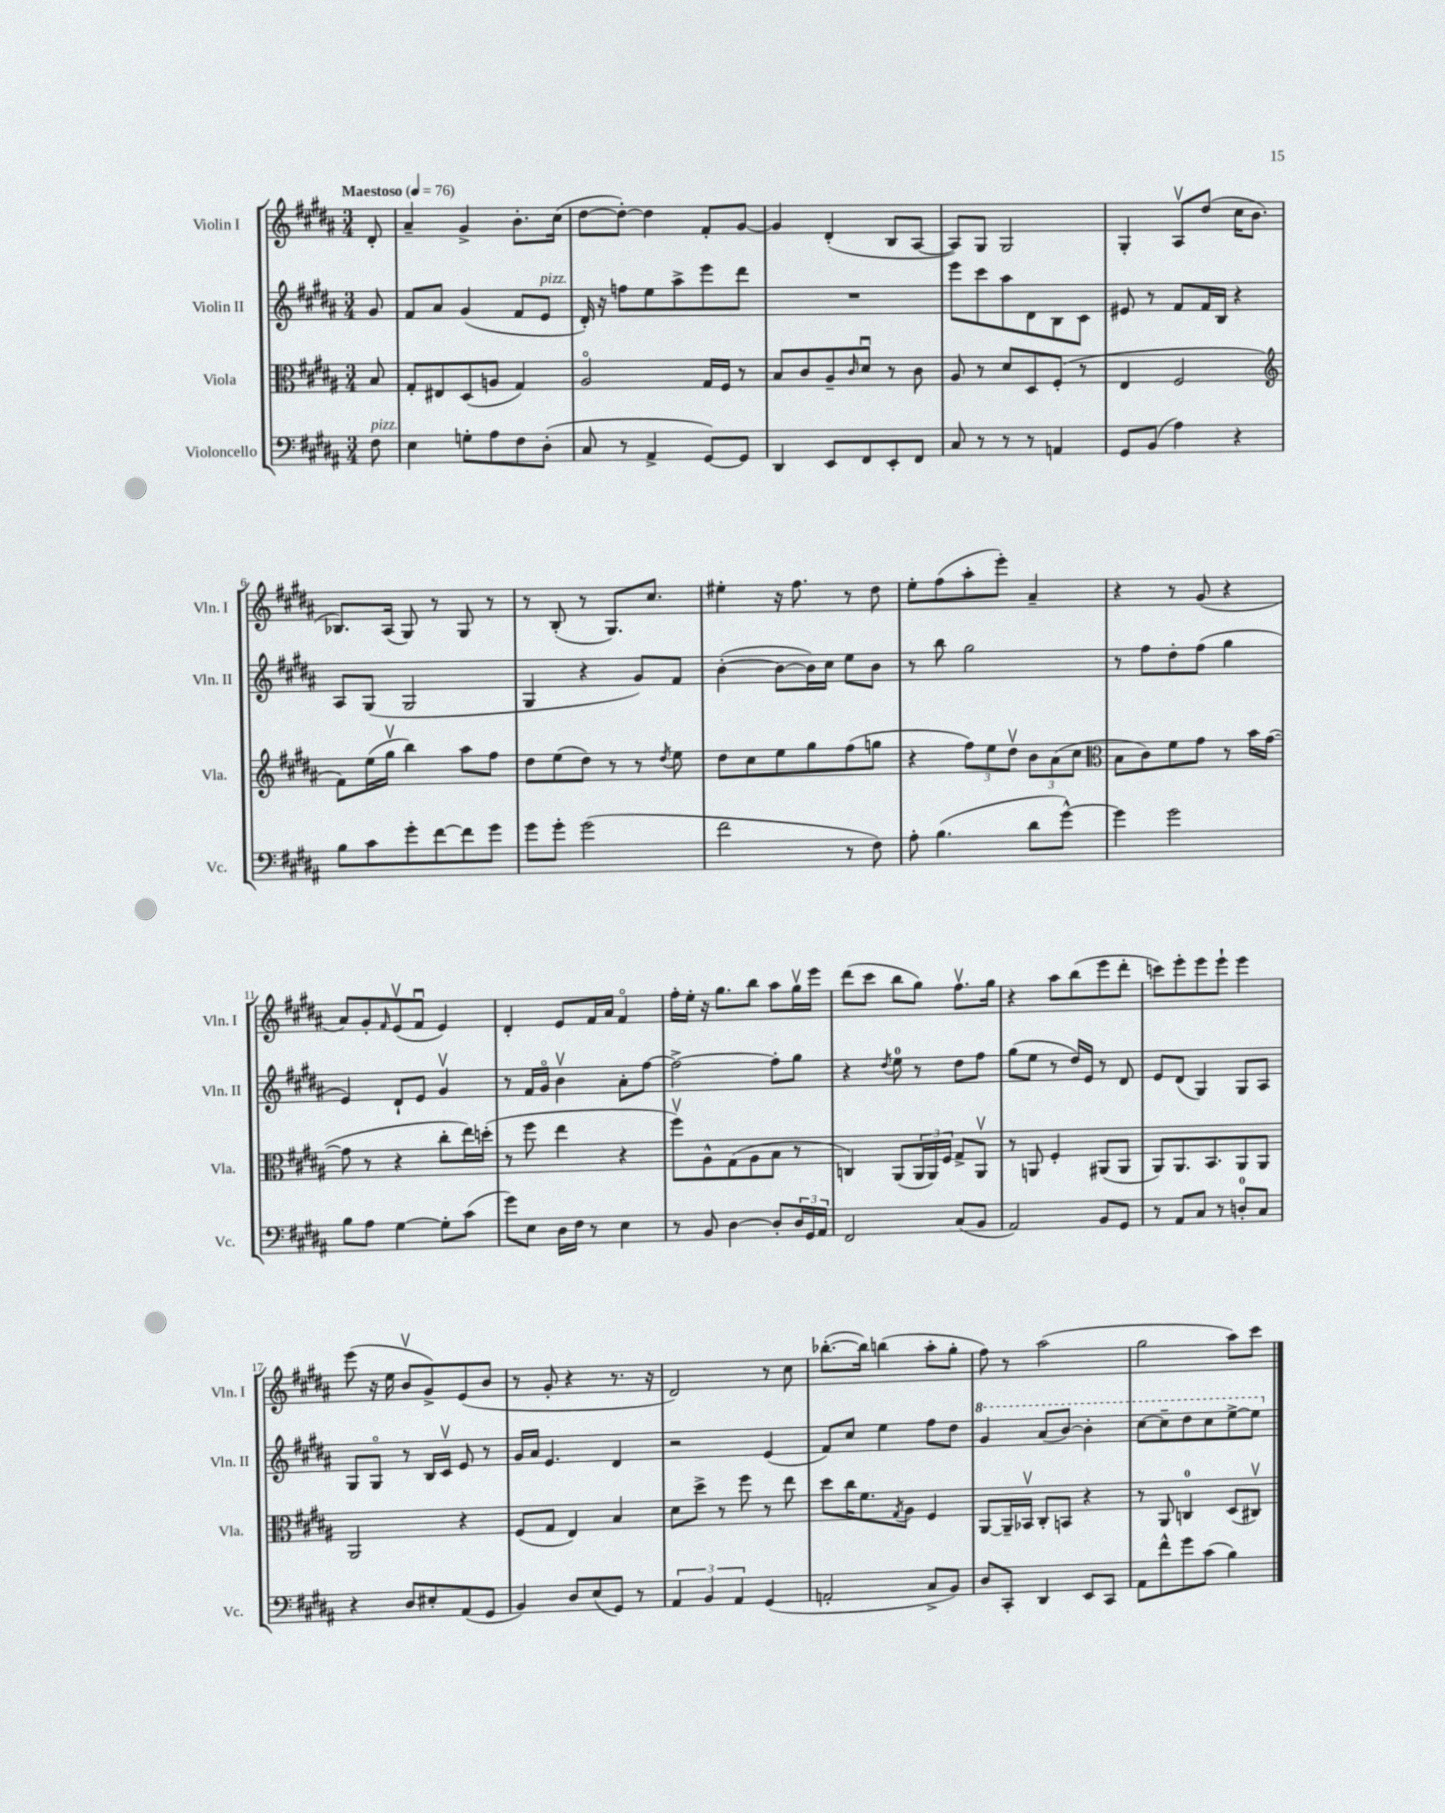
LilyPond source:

<<
\new StaffGroup <<
\new Staff = "s0" \with { instrumentName = "Violin I" shortInstrumentName = "Vln. I" } {
    \clef treble \key b \major \numericTimeSignature \time 3/4 \partial 8 \tempo "Maestoso" 4 = 76
    dis'8-. |
    ais'4-- gis'4-> b'8.-. cis''16( |
    dis''8~ dis''8~-.) dis''4 fis'8-. gis'8~ |
    gis'4 dis'4-.( b8 ais8~ |
    ais8) gis8 gis2 |
    gis4-. ais8\upbow dis''8( cis''16 b'8. |
    bes8.) ais16( gis8) r8 gis8 r8 |
    r8 b8-.( r8 gis8.) cis''8. |
    eis''4-. r16 fis''8. r8 dis''8 |
    e''8-. fis''8( ais''8-. e'''8-.) ais'4-- |
    r4 r8 gis'8( r4 |
    ais'8) gis'8-. \grace { fis'16 } e'8\upbow( fis'8\downbow e'4) |
    dis'4-. e'8 fis'16 ais'16 fis'4\flageolet |
    fis''16-. e''16-. r16 gis''8. b''8 ais''8 gis''16\upbow e'''16 |
    dis'''8( cis'''8 b''8 gis''8) fis''8.\upbow gis''16 |
    r4 ais''8 b''8( e'''8 dis'''8-. |
    c'''8) e'''8-. e'''8 e'''8-! e'''4 |
    e'''8( r16 e''16 b'8\upbow gis'8->) e'8( b'8 |
    r8 gis'8-. r4 r8. r16 |
    dis'2) r8 cis''8 |
    bes''8.~-.( bes''16) b''4( ais''8-. gis''8-. |
    fis''8) r8 ais''2( |
    gis''2 ais''8) cis'''8 \bar "|." |
}
\new Staff = "s1" \with { instrumentName = "Violin II" shortInstrumentName = "Vln. II" } {
    \clef treble \key b \major \numericTimeSignature \time 3/4 \partial 8
    gis'8 |
    fis'8 ais'8 gis'4( fis'8 e'8^\markup { \italic "pizz." } |
    dis'16-.) r16 f''8 e''8 ais''8-> e'''8 dis'''8 |
    R2. |
    e'''8 cis'''8 ais''8 dis'8 b8 cis'8 |
    eis'8 r8 fis'8 fis'16 b16 r4 |
    ais8 gis8( gis2 |
    gis4 r4 gis'8) fis'8 |
    b'4~-.( b'8~ b'16) cis''16 e''8 b'8 |
    r8 b''8 gis''2 |
    r8 fis''8 dis''8-. fis''8( gis''4 |
    e'4) dis'8-! e'8 gis'4\upbow |
    r8 fis'16 gis'16\flageolet b'4\upbow ais'8-. fis''8~ |
    fis''2~-> fis''8-. gis''8 |
    r4 \acciaccatura { dis''8 } e''8-0 r8 dis''8 fis''8 |
    gis''8( e''8 r8 dis''16) e'16 r8 dis'8 |
    e'8 dis'8( gis4) gis8 ais8 |
    gis8 gis8\flageolet r8 b16 cis'16\upbow e'8 r8 |
    gis'16 ais'16 e'4. dis'4 |
    r2 e'4( |
    fis'8) cis''8 e''4 fis''8 dis''8 |
    \ottava #1 gis''4 ais''8( b''8~) b''4-. |
    cis'''8~ cis'''8-- dis'''8 cis'''8 e'''8~-> e'''8 \ottava #0 \bar "|." |
}
\new Staff = "s2" \with { instrumentName = "Viola" shortInstrumentName = "Vla." } {
    \clef alto \key b \major \numericTimeSignature \time 3/4 \partial 8
    b8 |
    gis8-. eis8 dis8( a8 gis4) |
    ais2\flageolet gis16 fis16 r8 |
    b8 cis'8 ais8-- \grace { cis'16 } dis'8\downbow r8 cis'8 |
    ais8 r8 dis'8 dis8 fis8-.( r8 |
    e4 fis2 |
    \clef treble fis'8) e''16( gis''16\upbow b''4) ais''8 fis''8 |
    dis''8 e''8( dis''8) r8 r8 \acciaccatura { dis''8 } e''8 |
    dis''8 cis''8 e''8 gis''8 fis''8( g''8 |
    r4 \tuplet 3/2 { fis''8) e''8 dis''8\upbow } \tuplet 3/2 { b'8 ais'8( cis''8 } |
    \clef alto b8 cis'8) fis'8 gis'8 r8 b'16 gis'16~( |
    gis'8 r8 r4 cis''8-. e''16) d''16-.( |
    r8 fis''8 e''4 r4 |
    fis''8\upbow) ais8-^ gis8( ais8 b8 r8 |
    c4) ais,8( \tuplet 3/2 { ais,16 ais,16) fis16 } gis8-> ais,8\upbow |
    r8 a,8 fis4-. ais,8( ais,8 |
    ais,8) ais,8. b,8. ais,8 ais,8 |
    ais,2 r4 |
    fis8( gis8 e4) b4 |
    dis'8 dis''8-> r8 fis''8 r8 e''8 |
    dis''8 cis''16 fis'8. \acciaccatura { gis8 } ais8 fis4 |
    ais,8~ ais,16-- bes,16\upbow cis8-. b,8 r4 |
    r8 ais,8 c4-0 dis8( cis8\upbow) \bar "|." |
}
\new Staff = "s3" \with { instrumentName = "Violoncello" shortInstrumentName = "Vc." } {
    \clef bass \key b \major \numericTimeSignature \time 3/4 \partial 8
    fis8^\markup { \italic "pizz." } |
    e4 g8-. ais8 fis8 dis8-.( |
    cis8 r8 ais,4-> gis,8~) gis,8 |
    dis,4 e,8 fis,8 e,8-. fis,8 |
    cis8 r8 r8 r8 a,4 |
    gis,8 b,8( ais4) r4 |
    b8 cis'8 gis'8-. fis'8~ fis'8 gis'8 |
    gis'8 gis'8-. gis'2( |
    fis'2 r8 fis8) |
    ais8-. b4.( dis'8 gis'8~-^) |
    gis'4 gis'2 |
    b8 ais8 gis4~ gis8-. cis'8( |
    gis'8) e8 dis16 fis16 r8 e4 |
    r8 b,8 dis4~ dis8-. \tuplet 3/2 { dis16 gis,16 ais,16 } |
    fis,2 cis8( b,8 |
    ais,2) b,8 gis,8 |
    r8 ais,8 cis8 r8 d8-0-. cis8 |
    r4 dis8 eis8-. ais,8( gis,8 |
    b,4) dis8 e8( gis,8) r8 |
    \tuplet 3/2 { ais,4 b,4 ais,4 } gis,4( |
    a,2-. cis8-> b,8) |
    dis8 cis,8-. dis,4 e,8 cis,8 |
    ais,8 fis'8-^ gis'8 cis'8( b4) \bar "|." |
}
>>
>>
